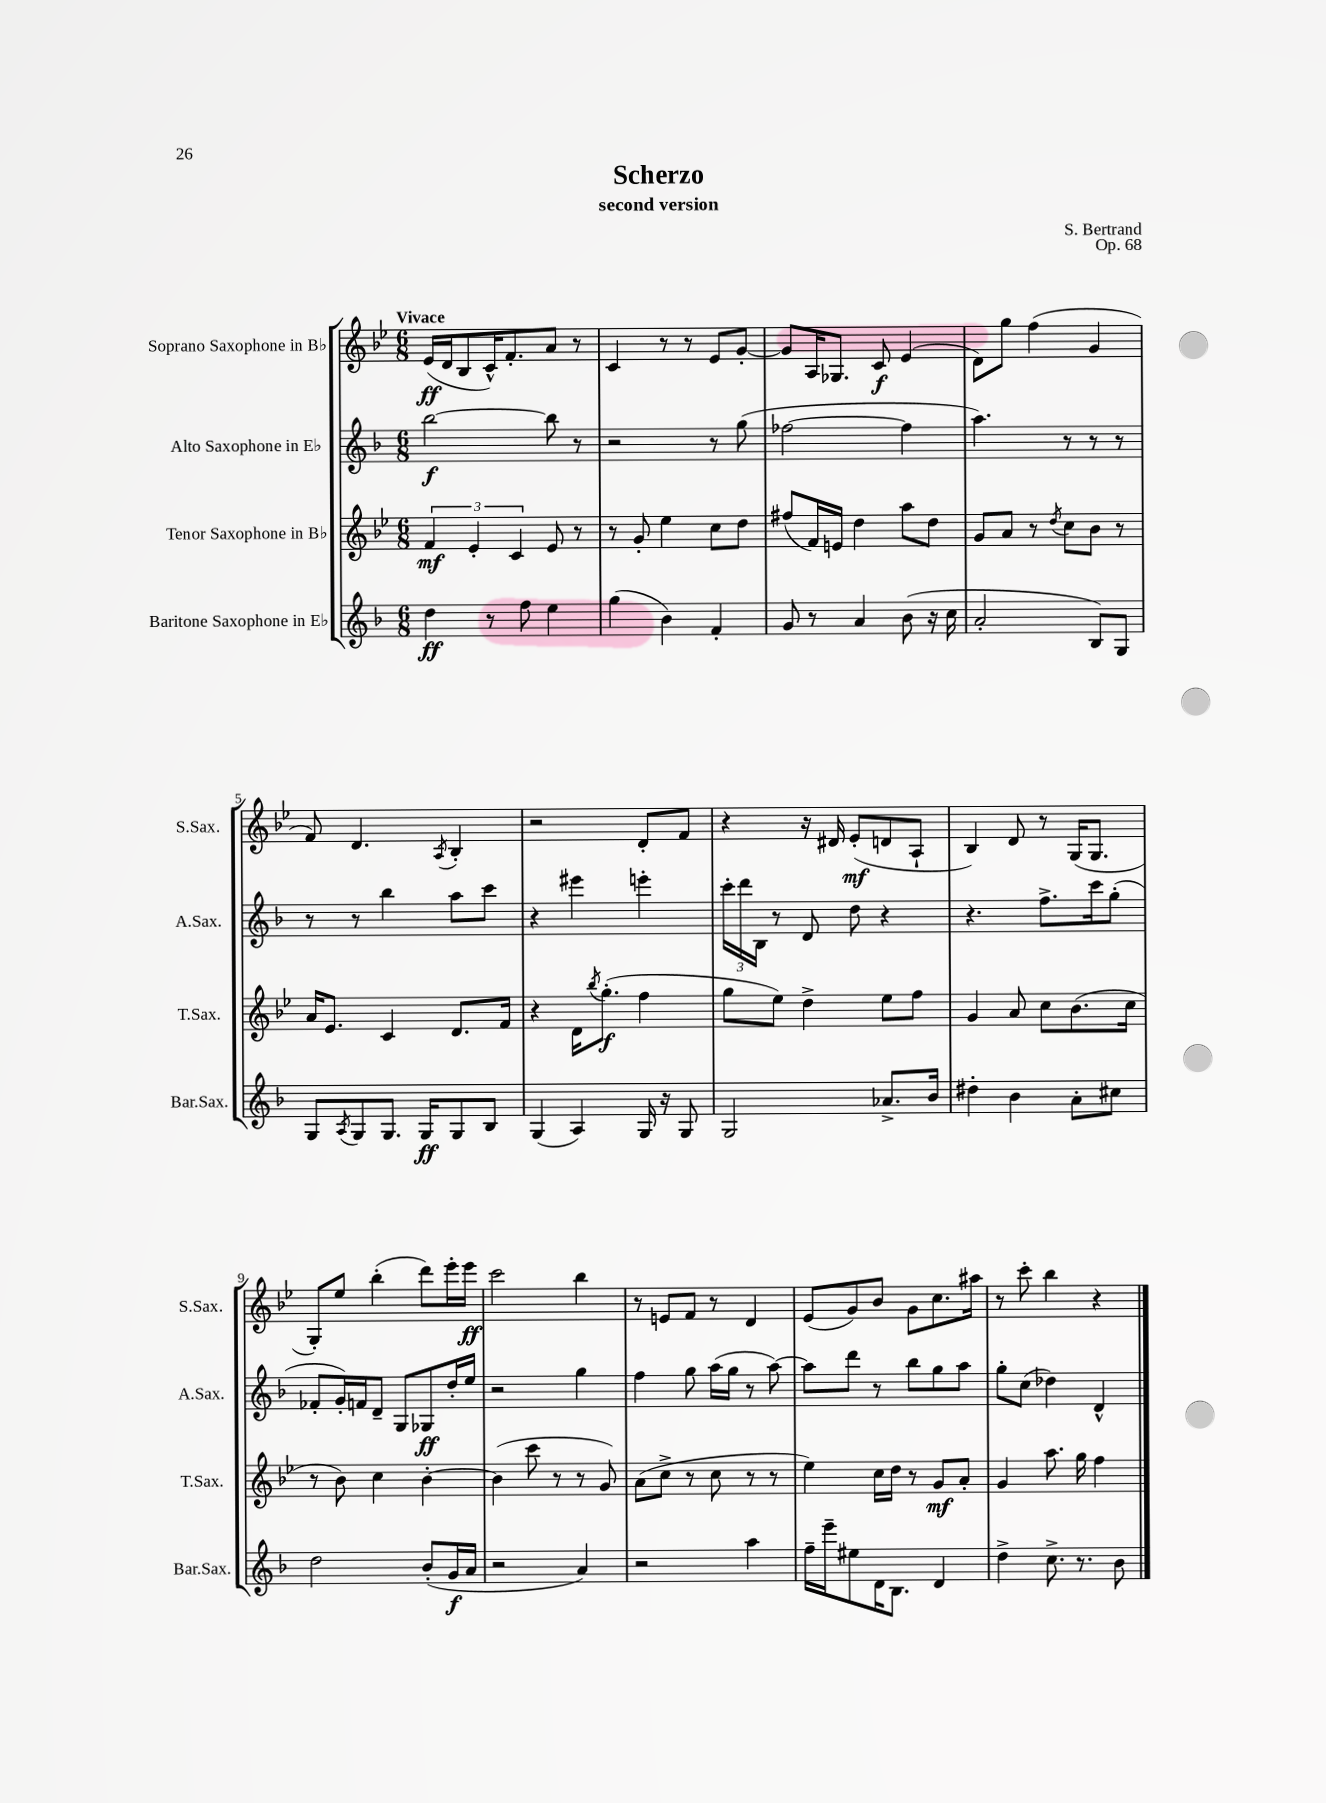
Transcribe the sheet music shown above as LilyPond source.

\header { title = "Scherzo" composer = "S. Bertrand" subtitle = "second version" opus = "Op. 68" }
<<
\new StaffGroup <<
\new Staff = "s0" \with { instrumentName = "Soprano Saxophone in Bb" shortInstrumentName = "S.Sax." } {
    \clef treble \key bes \major \numericTimeSignature \time 6/8 \tempo "Vivace"
    ees'16\ff( d'16 bes8 c'16-^) f'8.-. a'8 r8 |
    c'4 r8 r8 ees'8 g'8~-. |
    g'8 a16 ges8. c'8\f ees'4( |
    d'8) g''8 f''4( g'4 |
    f'8) d'4. \acciaccatura { a8 } bes4-. |
    r2 d'8-. f'8 |
    r4 r16 dis'16 ees'8-.\mf( d'8 a8-! |
    bes4) d'8 r8 g16( g8. |
    g8-.) ees''8 bes''4-.( d'''8) ees'''16-. ees'''16\ff |
    c'''2 bes''4 |
    r8 e'8 f'8 r8 d'4 |
    ees'8( g'8) bes'8 g'8 c''8. ais''16 |
    r8 c'''8-. bes''4 r4 \bar "|." |
}
\new Staff = "s1" \with { instrumentName = "Alto Saxophone in Eb" shortInstrumentName = "A.Sax." } {
    \clef treble \key f \major \numericTimeSignature \time 6/8
    bes''2~\f bes''8 r8 |
    r2 r8 g''8( |
    fes''2~ fes''4 |
    a''4.) r8 r8 r8 |
    r8 r8 bes''4 a''8 c'''8 |
    r4 eis'''4 e'''4-. |
    \tuplet 3/2 { c'''16-. d'''16 bes16 } r8 d'8 d''8 r4 |
    r4. f''8.-> c'''16 g''8-.( |
    fes'8-. g'16-.) f'16 d'8-- g8 ges8\ff d''16-. e''16 |
    r2 g''4 |
    f''4 g''8 a''16( g''16 r8 a''8~) |
    a''8 d'''8 r8 bes''8 g''8 a''8 |
    g''8-. c''8( des''4) d'4-^ \bar "|." |
}
\new Staff = "s2" \with { instrumentName = "Tenor Saxophone in Bb" shortInstrumentName = "T.Sax." } {
    \clef treble \key bes \major \numericTimeSignature \time 6/8
    \tuplet 3/2 { f'4\mf ees'4-. c'4 } ees'8 r8 |
    r8 g'8-. ees''4 c''8 d''8 |
    fis''8( f'16) e'16 d''4 a''8 d''8 |
    g'8 a'8 r8 \acciaccatura { d''8 } c''8 bes'8 r8 |
    a'16 ees'8. c'4 d'8. f'16 |
    r4 d'16 \acciaccatura { bes''8 } g''8.-.\f( f''4 |
    g''8 ees''8) d''4-> ees''8 f''8 |
    g'4 a'8 c''8 bes'8.( c''16 |
    r8 bes'8) c''4 bes'4~-. |
    bes'4( c'''8 r8 r8 g'8) |
    a'8( c''8-> r8 c''8 r8 r8 |
    ees''4) c''16 d''16 r8 g'8\mf a'8-. |
    g'4 a''8. g''16 f''4 \bar "|." |
}
\new Staff = "s3" \with { instrumentName = "Baritone Saxophone in Eb" shortInstrumentName = "Bar.Sax." } {
    \clef treble \key f \major \numericTimeSignature \time 6/8
    d''4\ff r8 f''8 e''4 |
    g''4( bes'4) f'4-. |
    g'8 r8 a'4 bes'8( r16 c''16 |
    a'2-. bes8) g8 |
    g8 \acciaccatura { a8 } g8 g8. g16\ff g8 bes8 |
    g4( a4) g16 r16 g8 |
    g2 aes'8.-> bes'16 |
    dis''4-. bes'4 a'8-. cis''8 |
    d''2 bes'8-.( g'16\f a'16 |
    r2 a'4) |
    r2 a''4 |
    f''16-- e'''16-- eis''8 d'16 bes8. d'4 |
    d''4-> c''8.-> r8. bes'8 \bar "|." |
}
>>
>>
